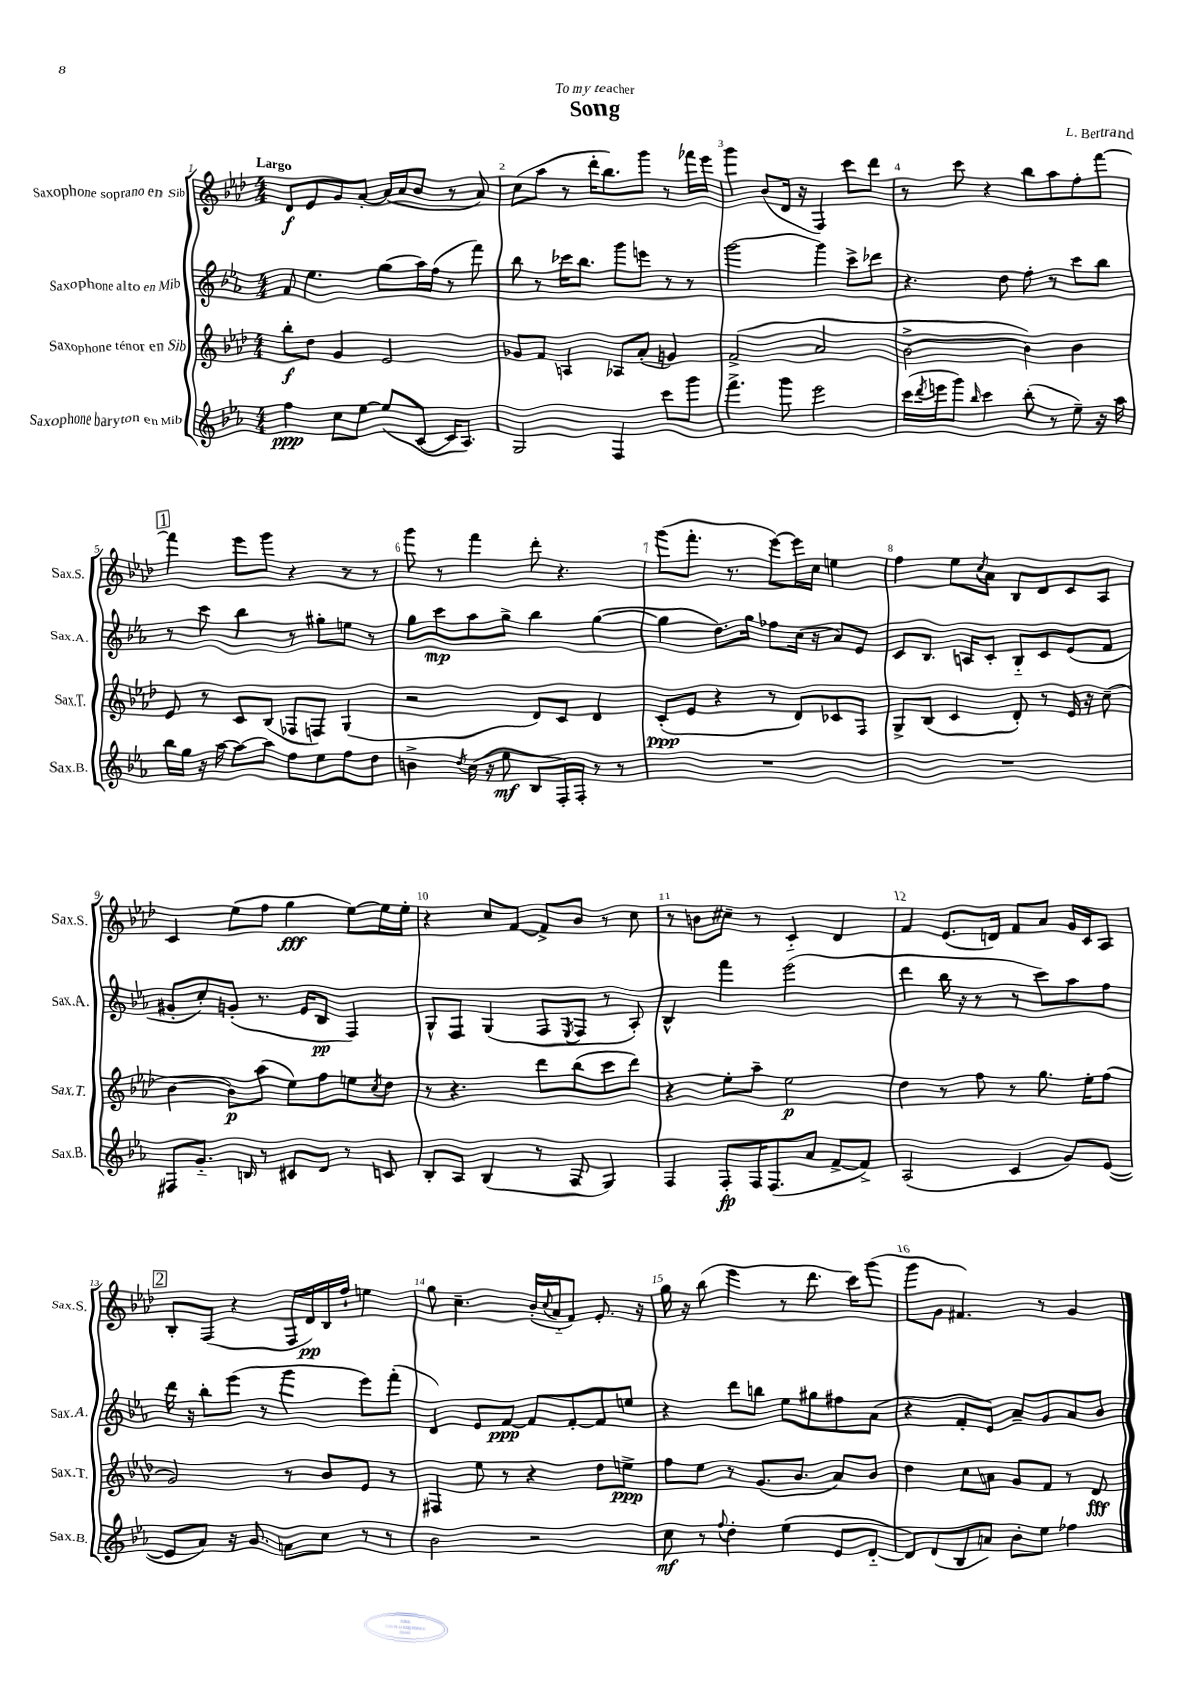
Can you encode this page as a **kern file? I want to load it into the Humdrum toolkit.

**kern	**kern	**kern	**kern
*staff4	*staff3	*staff2	*staff1
*clefG2	*clefG2	*clefG2	*clefG2
*k[b-e-a-]	*k[b-e-a-d-]	*k[b-e-a-]	*k[b-e-a-d-]
*M4/4	*M4/4	*M4/4	*M4/4
4ff\	8bb-'\L	8f/	8d-/L
.	8dd-\J	4.ee-\	8e-/
8cc\L	4g/	.	8g/
[8ee-\J	.	.	[8a-'/J
(8ee-/]L	2e-/	(8gg\L	(16a-/]LL
.	.	.	16a-/J
[8c/J	.	16aa-\L)	8b-/J
.	.	(16ff\JJ	.
16c/]LK	.	8r	8r
8.A-/J)	.	.	.
.	.	8fff\)	8a-/)
=	=	=	=
2G/	8g-/L	8bb-\	(8cc\L
.	8f/J	8r	8aa-\J
.	4A/	16ccc-\LK	8r
.	.	8.bb-\J	.
.	.	.	16ddd-'\LK
.	.	.	8.bb-\)
4F/	8A-/L	8ggg\L	.
.	(8a-'/J	8eee\J	8ggg\J
8ccc\L	4g/)	8r	8r
8ggg\J	.	8r	16fff-\LL
.	.	.	16eee-\JJ
=	=	=	=
4.fff^\	(2f^/	[2ggg\	4ggg\
.	.	.	(8b-/L
8ggg\	.	.	16d-/Jk
.	.	.	16r
2eee-\	2a-/	4ggg\]	4F/)
.	.	8ccc^\L	8ccc\L
.	.	8ddd-\J	8ddd-\J
=	=	=	=
(16ccc\LL	[2b-^\	4.r	8r
8qddd/	.	.	.
16eee\J	.	.	.
8ggg\J)	.	.	8ccc\
16qqbb-/	.	.	.
4ccc\	.	.	4r
.	.	8dd\	.
(8bb-'\	4b-\])	8ff'\	8bb-\L
8r	.	8r	8aa-\
8ee-~\)	4b-\	8ccc\L	8ff'\
16r	.	8bb-\J	[8fff\J
16aa-\	.	.	.
=	=	=	=
16bb-\LL	8e-/	8r	4fff\]
16gg\JJ	.	.	.
16r	8r	8ccc\	.
[16aa-\	.	.	.
8aa-\_L	8c/L	4bb-\	8eee-\L
8aa-\]J	(8B-/J	.	8ggg\J
8ff\L	8F-/L	8r	4r
8ee-\	8F/J)	8gg#'\L	.
8ff\	(4G/	8ee\J	8r
8dd\J	.	8r	8r
=	=	=	=
4b^\	2r	8gg\L	8ggg\
.	.	8ccc\	8r
8qdd/	.	.	.
(16cc\	.	8aa-\	4fff\
16r	.	.	.
8ee-\	.	8gg^\J	.
8B-/L	8d-/L)	4bb-\	8ddd-'\
16F'/L)	8c/J	.	4.r
16F'/JJ	.	.	.
8r	4d-/	([4gg\	.
8r	.	.	.
=	=	=	=
1r	(8c'/L	4gg\]	(8ggg\L
.	8e-/J	.	8.fff'\J
.	4r	8.dd\L)	.
.	.	.	8.r
.	.	16gg\Jk	.
.	8r	8ff-\L	[8eee-\L)
.	8d-/L)	(16cc\Jk	16eee-\]L
.	.	16r	16cc\JJ
.	8c-/	8a-/L)	4ee\
.	8F/J	8e-/J	.
=	=	=	=
1r	8G^/L	8c/L	4ff\
.	(8B-/J	8.B-/J	.
.	4c/	.	8ee-\L
.	.	16A/LK	.
.	.	.	8qcc/
.	.	8c'/J	8a-\J
.	8d-'/)	8B-'~/L	8B-/L
.	8r	8c/	8d-/
.	16e-/	(8e-/	8c/
.	16r	.	.
.	(8cc~\	8f/J	8A-/J
=	=	=	=
8F#/L	[4b-\	8g#'/L	4c/
8.g'~/J	.	8cc'/)	.
.	8b-\]L)	(8g'/J	(8ee-\L
16B/	.	.	.
8r	(8aa-\J	8.r	8ff\J
8c#/L	8ee-\L)	.	4gg\
.	.	16e-/LK	.
8d/J	8ff\	8B-/J	.
8r	8ee\	4F/)	[8ee-\L)
.	8qcc/	.	.
8c/	8dd-\J	.	16ee-\]L
.	.	.	16ee-'\JJ
=	=	=	=
8B-'/L	8r	8G^^/L	4r
8A-/J	4.r	8F/J	.
(4B-/	.	(4G/	8cc/L
.	.	.	[8f/J
8r	8ddd-\L	8F/L	8f^/]L
.	.	8qE-/	.
8F/	(8bb-\	8F/J	8b-/J
4G/)	8ccc\	8r	8r
.	8ddd-\J)	8A-'/)	8cc\
=	=	=	=
4F/	4r	4B-^^/	8r
.	.	.	8b\L
8F'/L	8ee-'\L	4fff\	8cc#~\J
16F/K	8aa-~\J	.	8r
(8.F/	.	.	.
.	2ee-\	(2eee-\	4c'~/
8a-/J	.	.	.
[8f^/L	.	.	4d-/
8f^/]J)	.	.	.
=	=	=	=
(2A-/	4dd-\	4ddd\	4f/
.	8r	16bb-\	(8.e-/L
.	.	16r	.
.	8ff\	8r	.
.	.	.	16d/Jk)
4c/	8r	8r	8f/L
.	8.gg\	8ccc\L)	8a-/J
8g/L)	.	8aa-\	16g/LL
.	16ee-'\LK	.	16c/J
([8e-/J	(8ff\J	8ff\J	8A-/J
=	=	=	=
8e-/]L	2g/)	16ddd\	8B-'/L
.	.	16r	.
8a-/J)	.	8bb-'\L	(8F/J
16r	.	(8eee-\J	4r
8.g/	.	.	.
.	.	8r	.
8a\L	8r	4ggg\	16F/LL
.	.	.	16d-/)
8cc\J	8b-/L	.	16B-/
.	.	.	16ff`/JJ
8r	8e-/J	8eee-\L)	4ee\
8r	8r	(8fff'\J	.
=	=	=	=
2b-\	4F#/	4d/)	8gg\
.	.	.	4.cc~\
.	8ee-\	8e-/L	.
.	8r	[8f/J	.
2r	4r	8f/]L	(16b-'/LL
.	.	.	8qqcc/
.	.	.	16a-'~/J
.	.	[8f'/	8f/J)
.	8dd-\L	8f/]	8.e-'/
.	8ee^\J	8ee/J	.
.	.	.	16r
=	=	=	=
8cc\	8ff\L	4r	16gg\
.	.	.	16r
8r	8ee-\J	.	(8bb-\
8qqff/	.	.	.
4dd'\	8r	8ddd\L	4eee-\
.	(8.g/L	8bb\J	.
(4ee-\	.	8ee-\L	8r
.	8.b-/J	.	.
.	.	8gg#\	8.ddd-\
8e-/L	8a-/L)	8ff#\	.
.	.	.	16ccc\LK)
[8d'~/J	8b-/J	(8a-\J	(8ggg\J
=	=	=	=
8d/]L)	4dd-\	4r	8ggg\L
(8d/	.	.	8g\J
8B-/	8cc\L	8f'/L	4.f#/)
8a/J)	8a\J	8e-/J)	.
8b-'\L	8g/L	8a-~/L	.
8ee-\J	8f/J	8g/	8r
4ff-\	8r	8a-/	4g/
.	8d-/	8b-/J	.
==	==	==	==
*-	*-	*-	*-
